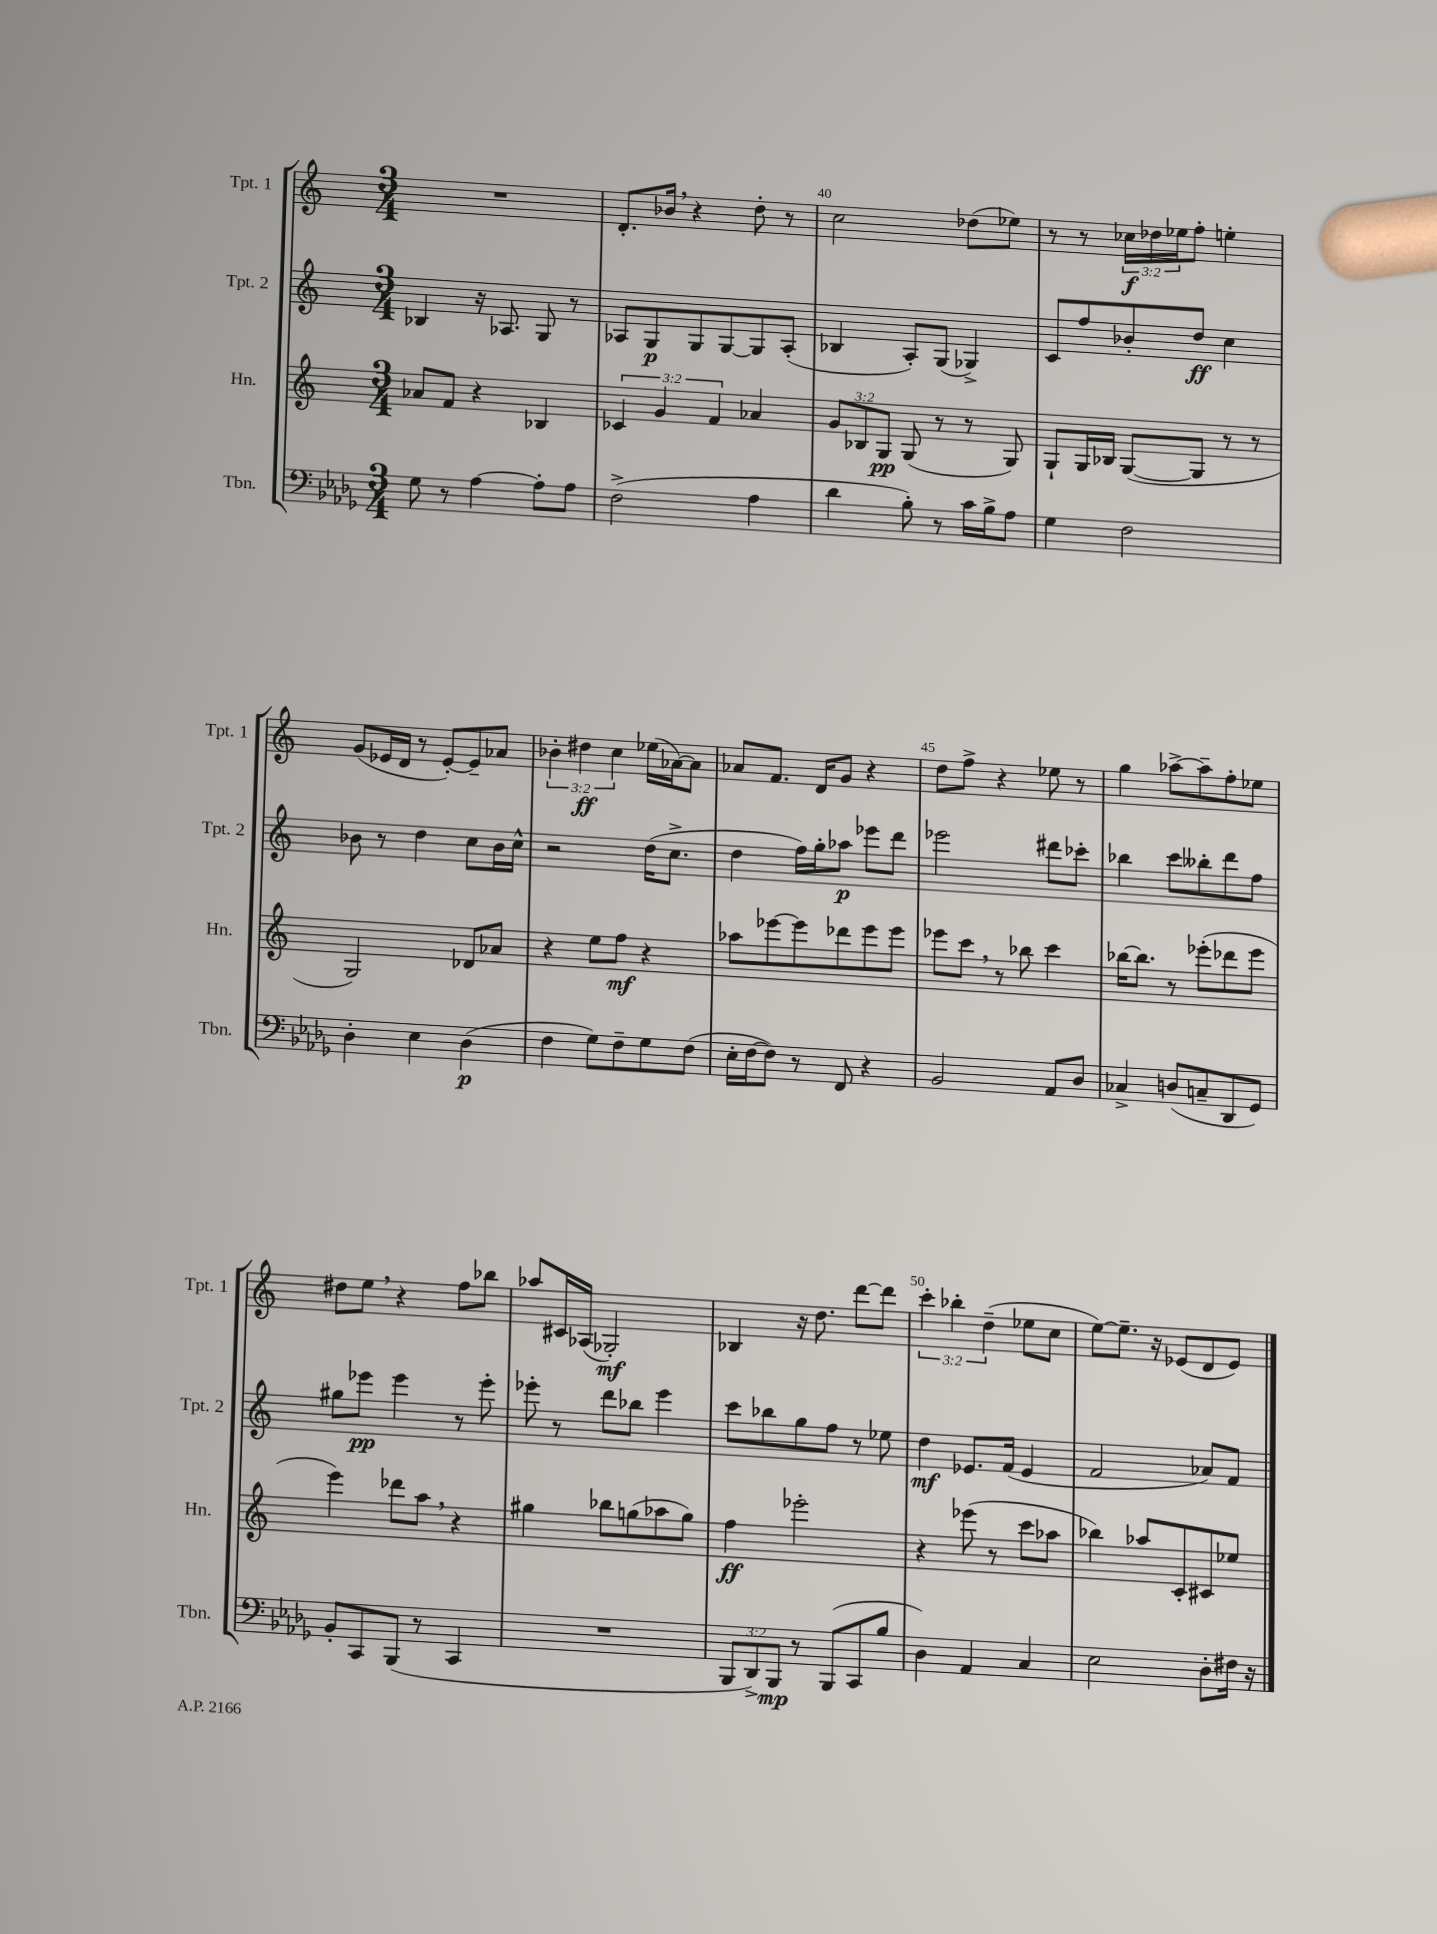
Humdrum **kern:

**kern	**kern	**kern	**kern
*staff4	*staff3	*staff2	*staff1
*clefF4	*clefG2	*clefG2	*clefG2
*k[b-e-a-d-g-]	*k[]	*k[]	*k[]
*M3/4	*M3/4	*M3/4	*M3/4
8G-	8a-	4B-	2.r
8r	8f	.	.
[4A-	4r	16r	.
.	.	8.A-	.
8A-']	4B-	8G	.
8A-	.	8r	.
=	=	=	=
(2F^	6c-	8A-	8.d'
.	.	8G	.
.	6g	.	.
.	.	.	16b-
.	.	8G	4r
.	6f	.	.
.	.	[8G	.
4A-	4a-	8G]	8dd'
.	.	(8A-'	8r
=	=	=	=
4d-	12g	4B-	2cc
.	12B-	.	.
.	12G	.	.
8B-')	(8G	8A')	.
8r	8r	(8G	.
16c	8r	4G-^)	(8dd-
16B-^	.	.	.
8A-	8G)	.	8ee-)
=	=	=	=
4G-	8G`	8c	8r
.	16G	8ff	8r
.	16B-	.	.
2F	([8G	8b-'	24cc-
.	.	.	24dd-
.	.	.	24ee-
.	8G]	8dd	8ff'
.	8r	4cc	4ee'
.	8r	.	.
=	=	=	=
4D-'	2G)	8b-	(8g
.	.	8r	16e-
.	.	.	16d
4E-	.	4dd	8r
.	.	.	[8e-')
(4D-	8d-	8cc	8e-~]
.	8a-	16b-	8a-
.	.	16cc^^	.
=	=	=	=
4F	4r	2r	6b-'
.	.	.	6dd#
8G-)	8ee	.	.
.	.	.	6cc
8F~	8ff	.	.
8G-	4r	(16dd	(16ee-
.	.	8.cc^	[16a-)
(8F	.	.	8a-]
=	=	=	=
16E-'	8aa-	4dd	8a-
[16F	.	.	.
8F])	[8eee-	.	8.f
8r	8eee-]	16ff)	.
.	.	16gg'	16d
8FF	8ddd-	8aa-	8g
4r	8eee-	8eee-	4r
.	8eee-	8ddd	.
=	=	=	=
2BB-	8eee-	2eee-	8dd
.	8ccc	.	8ff^
.	8r	.	4r
.	8bb-	.	.
8AA-	4ccc	8ddd#	8ee-
8D-	.	8ccc-'	8r
=	=	=	=
4C-^	[16bb-	4bb-	4gg
.	8.bb-]	.	.
(8D	8r	8ccc	[8aa-^
8C~	(8eee-'	8bb--'	8aa-~]
8DD-	8ddd-	8ddd	8ff'
8GG-)	8eee-	8ff	8ee-
=	=	=	=
8BB-'	4eee)	8gg#	8dd#
8CC	.	8eee-	8ee
(8BBB-	8ddd-	4eee-	4r
8r	8aa	.	.
4CC	4r	8r	8ff
.	.	8eee-'	8bb-
=	=	=	=
2.r	4gg#	8eee-'	8aa-
.	.	8r	16c#
.	.	.	(16A-
.	8bb-	8ddd	2G-')
.	(8gg	8bb-	.
.	8aa-	4eee-	.
.	8gg)	.	.
=	=	=	=
12BBB-	4ff	8ccc	4B-
12DD-^)	.	.	.
.	.	8bb-	.
12BBB-	.	.	.
8r	2eee-'	8gg	16r
.	.	.	8.dd
(8BBB-	.	8ff	.
8CC	.	8r	[8ddd
8B-	.	8ee-	8ddd]
=	=	=	=
4D-)	4r	4dd	6ccc'
.	.	.	6bb-'
4AA-	(8eee-	8.e-	.
.	.	.	(6dd~
.	8r	.	.
.	.	(16f	.
4C	8ccc	4e-	8ee-
.	8aa-	.	8cc
=	=	=	=
2E-	4bb-)	2f	[8ee)
.	.	.	8.ee~]
.	8aa-	.	.
.	.	.	16r
.	8c'	.	(8e-
8D-'	8c#	8a-)	8d
16F#	8ee-	8f	8e-)
16r	.	.	.
==	==	==	==
*-	*-	*-	*-
